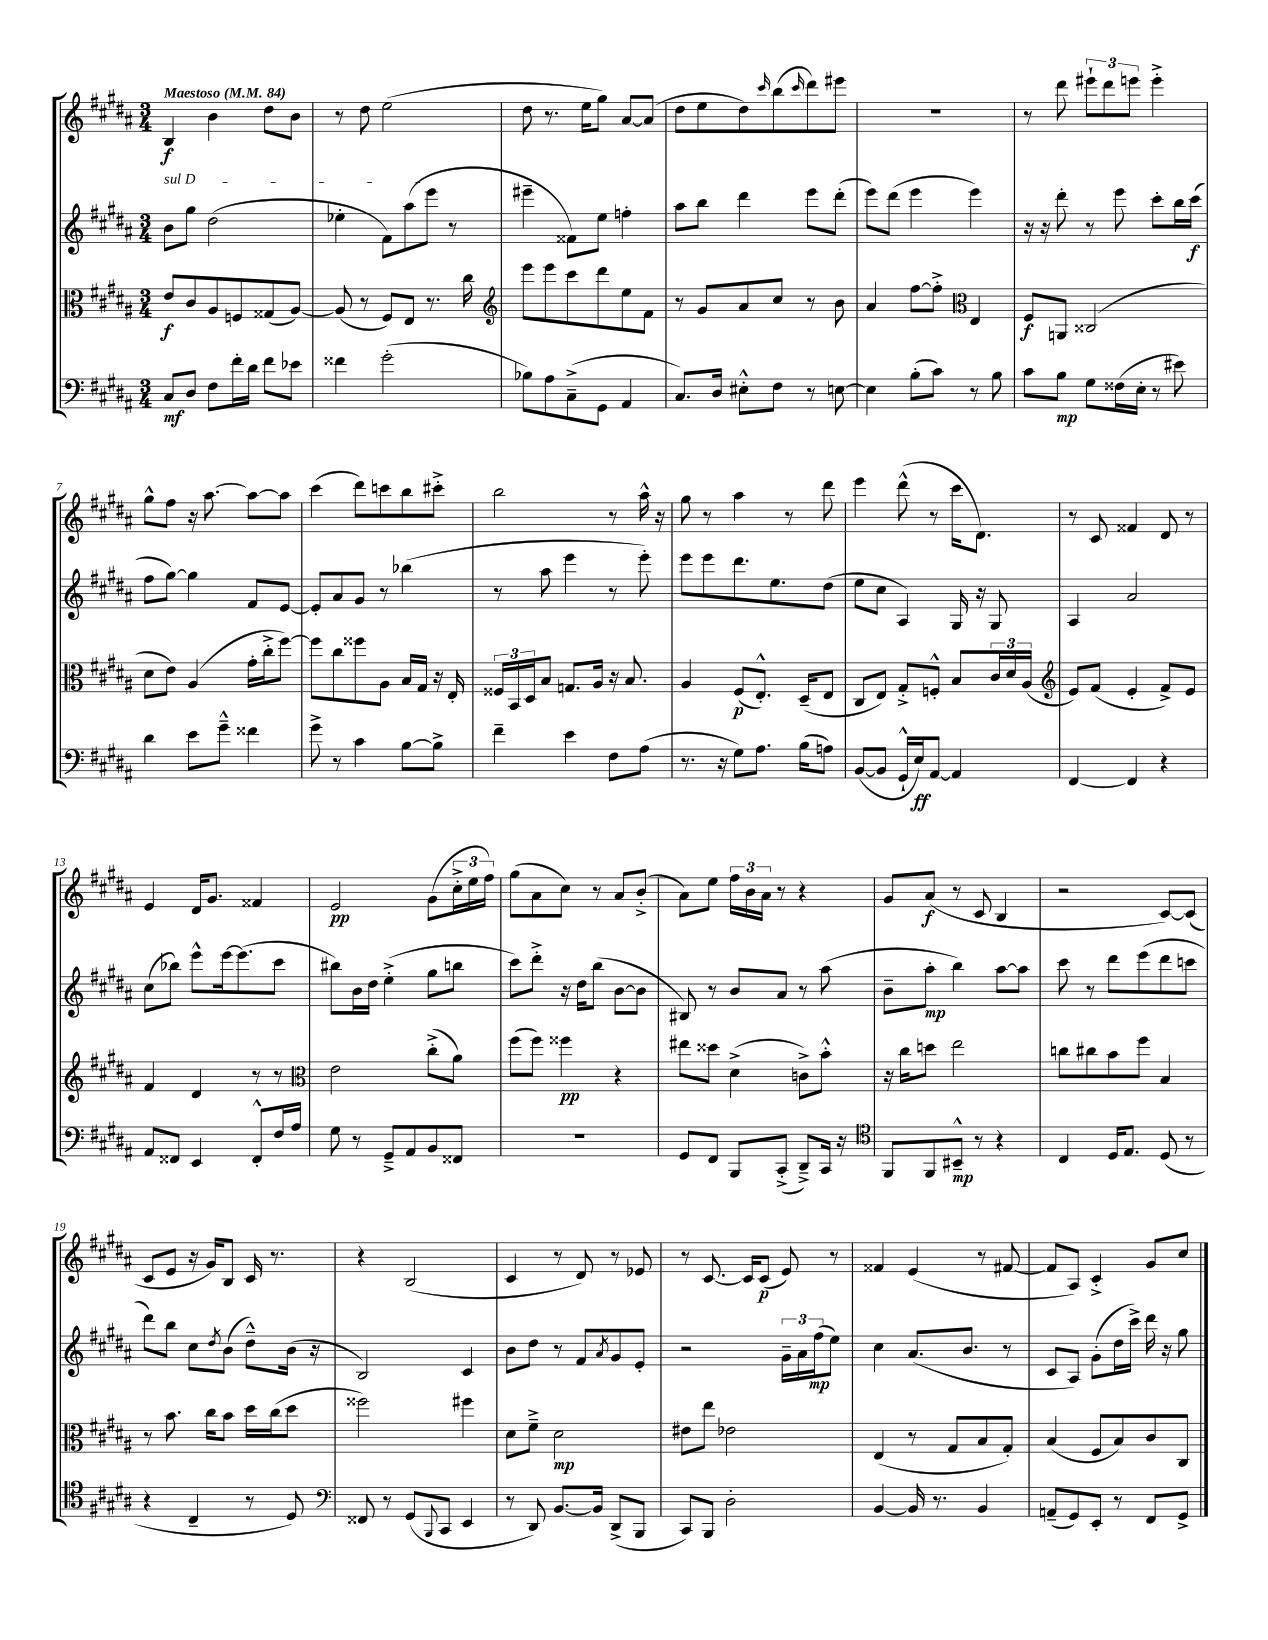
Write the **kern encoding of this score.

**kern	**dynam	**kern	**dynam	**kern	**dynam	**kern	**dynam
*part4	*part4	*part3	*part3	*part2	*part2	*part1	*part1
*staff4	*staff4	*staff3	*staff3	*staff2	*staff2	*staff1	*staff1
*clefF4	*	*clefC3	*	*clefG2	*	*clefG2	*
*k[f#c#g#d#a#]	*	*k[f#c#g#d#a#]	*	*k[f#c#g#d#a#]	*	*k[f#c#g#d#a#]	*
*M3/4	*	*M3/4	*	*M3/4	*	*M3/4	*
*MM84	*	*MM84	*	*MM84	*	*MM84	*
=1	=1	=1	=1	=1	=1	=1	=1
!	!	!	!	!	!	!LO:TX:a:B:t=Maestoso	!
!	!	!	!	!LO:TX:a:i:t=sul D	!	!	!
8C#/L	mf	8e/L	f	8b\L	.	4B/	f
8D#/J	.	8c#/	.	8gg#\J	.	.	.
8F#\L	.	8A#/	.	(2dd#\	.	4b\	.
16f#'\L	.	8Fn/	.	.	.	.	.
16d#\JJ	.	.	.	.	.	.	.
8f#\L	.	(8G##X/	.	.	.	8dd#\L	.
8e-X\J	.	[8A#/J)	.	.	.	8b\J	.
=2	=2	=2	=2	=2	=2	=2	=2
4f##X\	.	(8A#/]	.	4ee-X'\	.	8r	.
.	.	8r	.	.	.	8dd#\	.
(2g#'\	.	8F#/L)	.	8f#\L)	.	(2ee\	.
.	.	8E/J	.	(8aa#\	.	.	.
.	.	8.r	.	8eee\J	.	.	.
.	.	.	.	8r	.	.	.
.	.	16cc#\	.	.	.	.	.
=3	=3	=3	=3	=3	=3	=3	=3
*	*	*clefG2	*	*	*	*	*
8B-X\L)	.	8eee\L	.	4eee#X~\	.	8dd#\	.
8A#\	.	8eee\	.	.	.	8.r	.
(8C#~^\	.	8ccc#\	.	8f##X\L)	.	.	.
.	.	.	.	.	.	16ee\KL	.
8GG#\J	.	8ddd#\	.	8ee\J	.	8gg#\J)	.
4AA#/	.	8ee\	.	4ffn'\	.	[8a#/L	.
.	.	8f#\J	.	.	.	(8a#/J]	.
=4	=4	=4	=4	=4	=4	=4	=4
8.C#/L)	.	8r	.	8aa#\L	.	8dd#\L	.
.	.	8g#/L	.	8bb\J	.	8ee\	.
16D#/Jk	.	.	.	.	.	.	.
8E#X'^^\L	.	8a#/	.	4ddd#\	.	8dd#\)	.
.	.	.	.	.	.	16qqccc#/	.
8F#\J	.	8cc#/J	.	.	.	(8bb\	.
.	.	.	.	.	.	16qqccc#/	.
8r	.	8r	.	8eee\L	.	8ddd#\)	.
[8En\	.	8b\	.	(8ddd#'\J	.	8eee#X\J	.
=5	=5	=5	=5	=5	=5	=5	=5
4E\]	.	4a#/	.	8eee\L)	.	2.r	.
.	.	.	.	(8ddd#\J	.	.	.
(8B'\L	.	[8ff#\L	.	4eee\	.	.	.
8c#\J)	.	8ff#'^\J]	.	.	.	.	.
*	*	*clefC3	*	*	*	*	*
8r	.	4E/	.	4eee\)	.	.	.
8B\	.	.	.	.	.	.	.
=6	=6	=6	=6	=6	=6	=6	=6
8c#\L	.	8F#/L	f	16r	.	8r	.
.	.	.	.	16r	.	.	.
8B\J	mp	8AAn/J	.	8ddd#'\	.	8ddd#\	.
8G#\L	.	(2C##X/	.	8r	.	12eee#X`\L	.
.	.	.	.	.	.	12ddd#\	.
(16F##X\L	.	.	.	8eee\	.	.	.
.	.	.	.	.	.	12eeen\J	.
16E'\JJ	.	.	.	.	.	.	.
8r	.	.	.	8ccc#'\L	.	4eee'^\	.
8e#X\)	.	.	.	16bb\L	.	.	.
.	.	.	.	(16ccc#\JJ	f	.	.
!!LO:LB:g=z
=7	=7	=7	=7	=7	=7	=7	=7
4d#\	.	8d#\L	.	8ff#\L	.	8gg#^^\L	.
.	.	8e\J)	.	[8gg#\J)	.	8ff#\J	.
8e\L	.	(4A#/	.	4gg#\]	.	16r	.
.	.	.	.	.	.	[8.aa#\	.
8g#~^^\J	.	.	.	.	.	.	.
4f##X\	.	16g#'\LL	.	8f#/L	.	8aa#\L_	.
.	.	16cc#'^\J	.	.	.	.	.
.	.	[8ff#\J)	.	[8e/J	.	8aa#\J]	.
=8	=8	=8	=8	=8	=8	=8	=8
8g#^\	.	8ff#\L]	.	8e'/L]	.	(4ccc#\	.
8r	.	8cc#\	.	8a#/	.	.	.
4c#\	.	8ff##X\	.	8g#/J	.	8ddd#\L)	.
.	.	8A#\J	.	8r	.	8cccn\	.
[8B\L	.	16B/LL	.	(4bb-X\	.	8bb\	.
.	.	16G#/JJ	.	.	.	.	.
8B^\J]	.	16r	.	.	.	8ccc#X'^\J	.
.	.	16E'/	.	.	.	.	.
=9	=9	=9	=9	=9	=9	=9	=9
4f#~\	.	24F##X/LL	.	8r	.	2bb\	.
.	.	24BB/	.	.	.	.	.
.	.	24D#/J	.	.	.	.	.
.	.	8B/J	.	8aa#\	.	.	.
4e\	.	8.Gn/L	.	4eee\	.	.	.
.	.	16A#/Jk	.	.	.	.	.
8F#\L	.	16r	.	8r	.	8r	.
.	.	8.B/	.	.	.	.	.
(8A#\J	.	.	.	8eee'\)	.	16aa#^^\	.
.	.	.	.	.	.	16r	.
=10	=10	=10	=10	=10	=10	=10	=10
8.r	.	4A#/	.	8eee\L	.	8gg#\	.
.	.	.	.	8eee\	.	8r	.
16r	.	.	.	.	.	.	.
8G#\L)	.	(8F#/L	p	8.ddd#\	.	4aa#\	.
8.A#\J	.	8.E'^^/J)	.	.	.	.	.
.	.	.	.	8.ee\	.	.	.
.	.	.	.	.	.	8r	.
(16B\KL	.	(16D#~/KL	.	.	.	.	.
8An\J)	.	8E/J	.	(8dd#\J	.	8ddd#\	.
=11	=11	=11	=11	=11	=11	=11	=11
([8BB/L	.	8C#/L	.	8ee\L	.	4eee\	.
8BB/J]	.	8E/J)	.	8cc#\J	.	.	.
16GG#`^^/LL	.	8G#'^/L	.	4A#/)	.	(8ddd#^^\	.
16E/J)	ff	.	.	.	.	.	.
[8AA#/J	.	8Fn'^^/J	.	.	.	8r	.
4AA#/]	.	8B/L	.	16G#/	.	16ccc#\KL	.
.	.	.	.	16r	.	8.d#\J)	.
.	.	24c#/L	.	8G#/	.	.	.
.	.	24d#/	.	.	.	.	.
.	.	(24A#/JJ	.	.	.	.	.
=12	=12	=12	=12	=12	=12	=12	=12
*	*	*clefG2	*	*	*	*	*
[4FF#/	.	8e/L)	.	4A#/	.	8r	.
.	.	(8f#/J	.	.	.	8c#/	.
4FF#/]	.	4e'/	.	2a#/	.	4f##X/	.
4r	.	8f#^/L)	.	.	.	8d#/	.
.	.	8e/J	.	.	.	8r	.
!!LO:LB:g=z
=13	=13	=13	=13	=13	=13	=13	=13
8AA#/L	.	4f#/	.	(8cc#\L	.	4e/	.
8FF##X/J	.	.	.	8bb-X\J)	.	.	.
4EE/	.	4d#/	.	8eee^^\L	.	16d#/KL	.
.	.	.	.	.	.	8.g#/J	.
.	.	.	.	[16eee\k	.	.	.
.	.	.	.	(8.eee\]	.	.	.
8FF##'^^/L	.	8r	.	.	.	4f##X/	.
16F#/L	.	8r	.	8ccc#\J	.	.	.
16A#/JJ	.	.	.	.	.	.	.
=14	=14	=14	=14	=14	=14	=14	=14
*	*	*clefC3	*	*	*	*	*
8G#\	.	2e\	.	8bb#X\L)	.	2e/	pp
8r	.	.	.	16b\L	.	.	.
.	.	.	.	16dd#\JJ	.	.	.
8GG#~^/L	.	.	.	(4ee'^\	.	.	.
8AA#/	.	.	.	.	.	.	.
8BB/	.	(8cc#'^\L	.	8gg#\L	.	(8g#\L	.
8FF##X/J	.	8a#\J)	.	8bbn\J	.	24cc#'^\L	.
.	.	.	.	.	.	24ee\	.
.	.	.	.	.	.	24ff#\JJ)	.
=15	=15	=15	=15	=15	=15	=15	=15
2.r	.	(8ff#\L	.	8ccc#\L)	.	(8gg#\L	.
.	.	8ff#\J)	.	8ddd#'^\J	.	8a#\	.
.	.	4ff##X\	pp	16r	.	8cc#\J)	.
.	.	.	.	16dd#\KL	.	.	.
.	.	.	.	(8bb\J	.	8r	.
.	.	4r	.	[8b\L	.	8a#/L	.
.	.	.	.	8b\J]	.	(8b'^/J	.
=16	=16	=16	=16	=16	=16	=16	=16
8GG#/L	.	8ee#X\L	.	8B#X/)	.	8a#\L)	.
8FF#/J	.	8dd##X\J	.	8r	.	8ee\J	.
8BBB/L	.	(4d#^\	.	8b/L	.	24ff#\LL	.
.	.	.	.	.	.	24b\	.
.	.	.	.	.	.	24a#\JJ	.
(8CC#'^/J	.	.	.	8a#/J	.	8r	.
8DD#~^/L)	.	8cn^\L)	.	8r	.	4r	.
16CC#/Jk	.	8b'^^\J	.	(8aa#\	.	.	.
16r	.	.	.	.	.	.	.
=17	=17	=17	=17	=17	=17	=17	=17
*clefC4	*	*	*	*	*	*	*
8FF#/L	.	16r	.	8b~\L	.	8g#/L	.
.	.	16cc#\KL	.	.	.	.	.
8FF#/	.	8ddn\J	.	8aa#'\J	mp	(8a#/J	f
8BB#X~^^/J	mp	2ee\	.	4bb\)	.	8r	.
8r	.	.	.	.	.	8c#/	.
4r	.	.	.	[8aa#\L	.	4B/	.
.	.	.	.	8aa#\J]	.	.	.
=18	=18	=18	=18	=18	=18	=18	=18
4C#/	.	8ccn\L	.	8ccc#\	.	2r	.
.	.	8cc#X\	.	8r	.	.	.
16D#/KL	.	8b\	.	8ddd#\L	.	.	.
8.E/J	.	.	.	.	.	.	.
.	.	8ff#\J	.	(8eee\	.	.	.
(8D#/	.	4B/	.	8ddd#\	.	[8c#/L)	.
8r	.	.	.	8cccn\J	.	(8c#/J]	.
!!LO:LB:g=z
=19	=19	=19	=19	=19	=19	=19	=19
4r	.	8r	.	8ddd#\L)	.	8c#/L	.
.	.	8.b\	.	8bb\J	.	8e/J	.
4C#~/	.	.	.	8cc#\L	.	16r	.
.	.	16cc#\KL	.	.	.	16g#/KL)	.
.	.	.	.	8qdd#/	.	.	.
.	.	8b\J	.	(8b\J	.	8B/J	.
8r	.	16dd#\LL	.	8dd#~^^\L)	.	16c#/	.
.	.	(16cc#\J	.	.	.	8.r	.
8D#/)	.	8dd#\J	.	(16b\Jk	.	.	.
.	.	.	.	16r	.	.	.
=20	=20	=20	=20	=20	=20	=20	=20
*clefF4	*	*	*	*	*	*	*
8FF##X/	.	2ff##X\)	.	2B/)	.	4r	.
8r	.	.	.	.	.	.	.
(8GG#/L	.	.	.	.	.	(2B/	.
8qqBBB/	.	.	.	.	.	.	.
8CC#/J	.	.	.	.	.	.	.
4EE/	.	4ff#X\	.	4c#/	.	.	.
=21	=21	=21	=21	=21	=21	=21	=21
8r	.	8d#\L	.	8b\L	.	4c#/	.
8DD#/)	.	8f#~^\J	.	8dd#\J	.	.	.
[8.BB/L	.	2d#\	mp	8r	.	8r	.
.	.	.	.	8f#/L	.	8d#/)	.
16BB/Jk]	.	.	.	.	.	.	.
.	.	.	.	8qa#/	.	.	.
(8DD#^/L	.	.	.	8g#/	.	8r	.
8BBB/J	.	.	.	8e'/J	.	8e-X/	.
=22	=22	=22	=22	=22	=22	=22	=22
8CC#/L)	.	8e#X\L	.	2r	.	8r	.
8BBB/J	.	8ee\J	.	.	.	[8.c#/	.
2D#'\	.	2e-X\	.	.	.	.	.
.	.	.	.	.	.	16c#/KL]	.
.	.	.	.	.	.	(8c#/J	p
.	.	.	.	24g#~\LL	.	8e/)	.
.	.	.	.	24a#\	.	.	.
.	.	.	.	(24ff#\J	mp	.	.
.	.	.	.	8ee\J)	.	8r	.
=23	=23	=23	=23	=23	=23	=23	=23
[4BB/	.	(4E/	.	4cc#\	.	4f##X/	.
16BB/]	.	8r	.	(8.a#/L	.	(4e/	.
8.r	.	.	.	.	.	.	.
.	.	8G#/L	.	.	.	.	.
.	.	.	.	8.b/J	.	.	.
4BB/	.	8B/	.	.	.	8r	.
.	.	8G#'/J)	.	8r	.	[8f#X/	.
=24	=24	=24	=24	=24	=24	=24	=24
(8AAn~/L	.	(4B/	.	8c#/L	.	8f#/L]	.
8GG#/)	.	.	.	8A#/J)	.	8A#/J)	.
8EE'/J	.	8F#/L	.	(8g#'\L	.	4c#'^/	.
8r	.	8B/)	.	16dd#\L	.	.	.
.	.	.	.	16ccc#^\JJ)	.	.	.
8FF#/L	.	8c#/	.	16ddd#\	.	8g#/L	.
.	.	.	.	16r	.	.	.
8GG#^/J	.	8C#/J	.	8gg#\	.	8cc#/J	.
==	==	==	==	==	==	==	==
*-	*-	*-	*-	*-	*-	*-	*-
